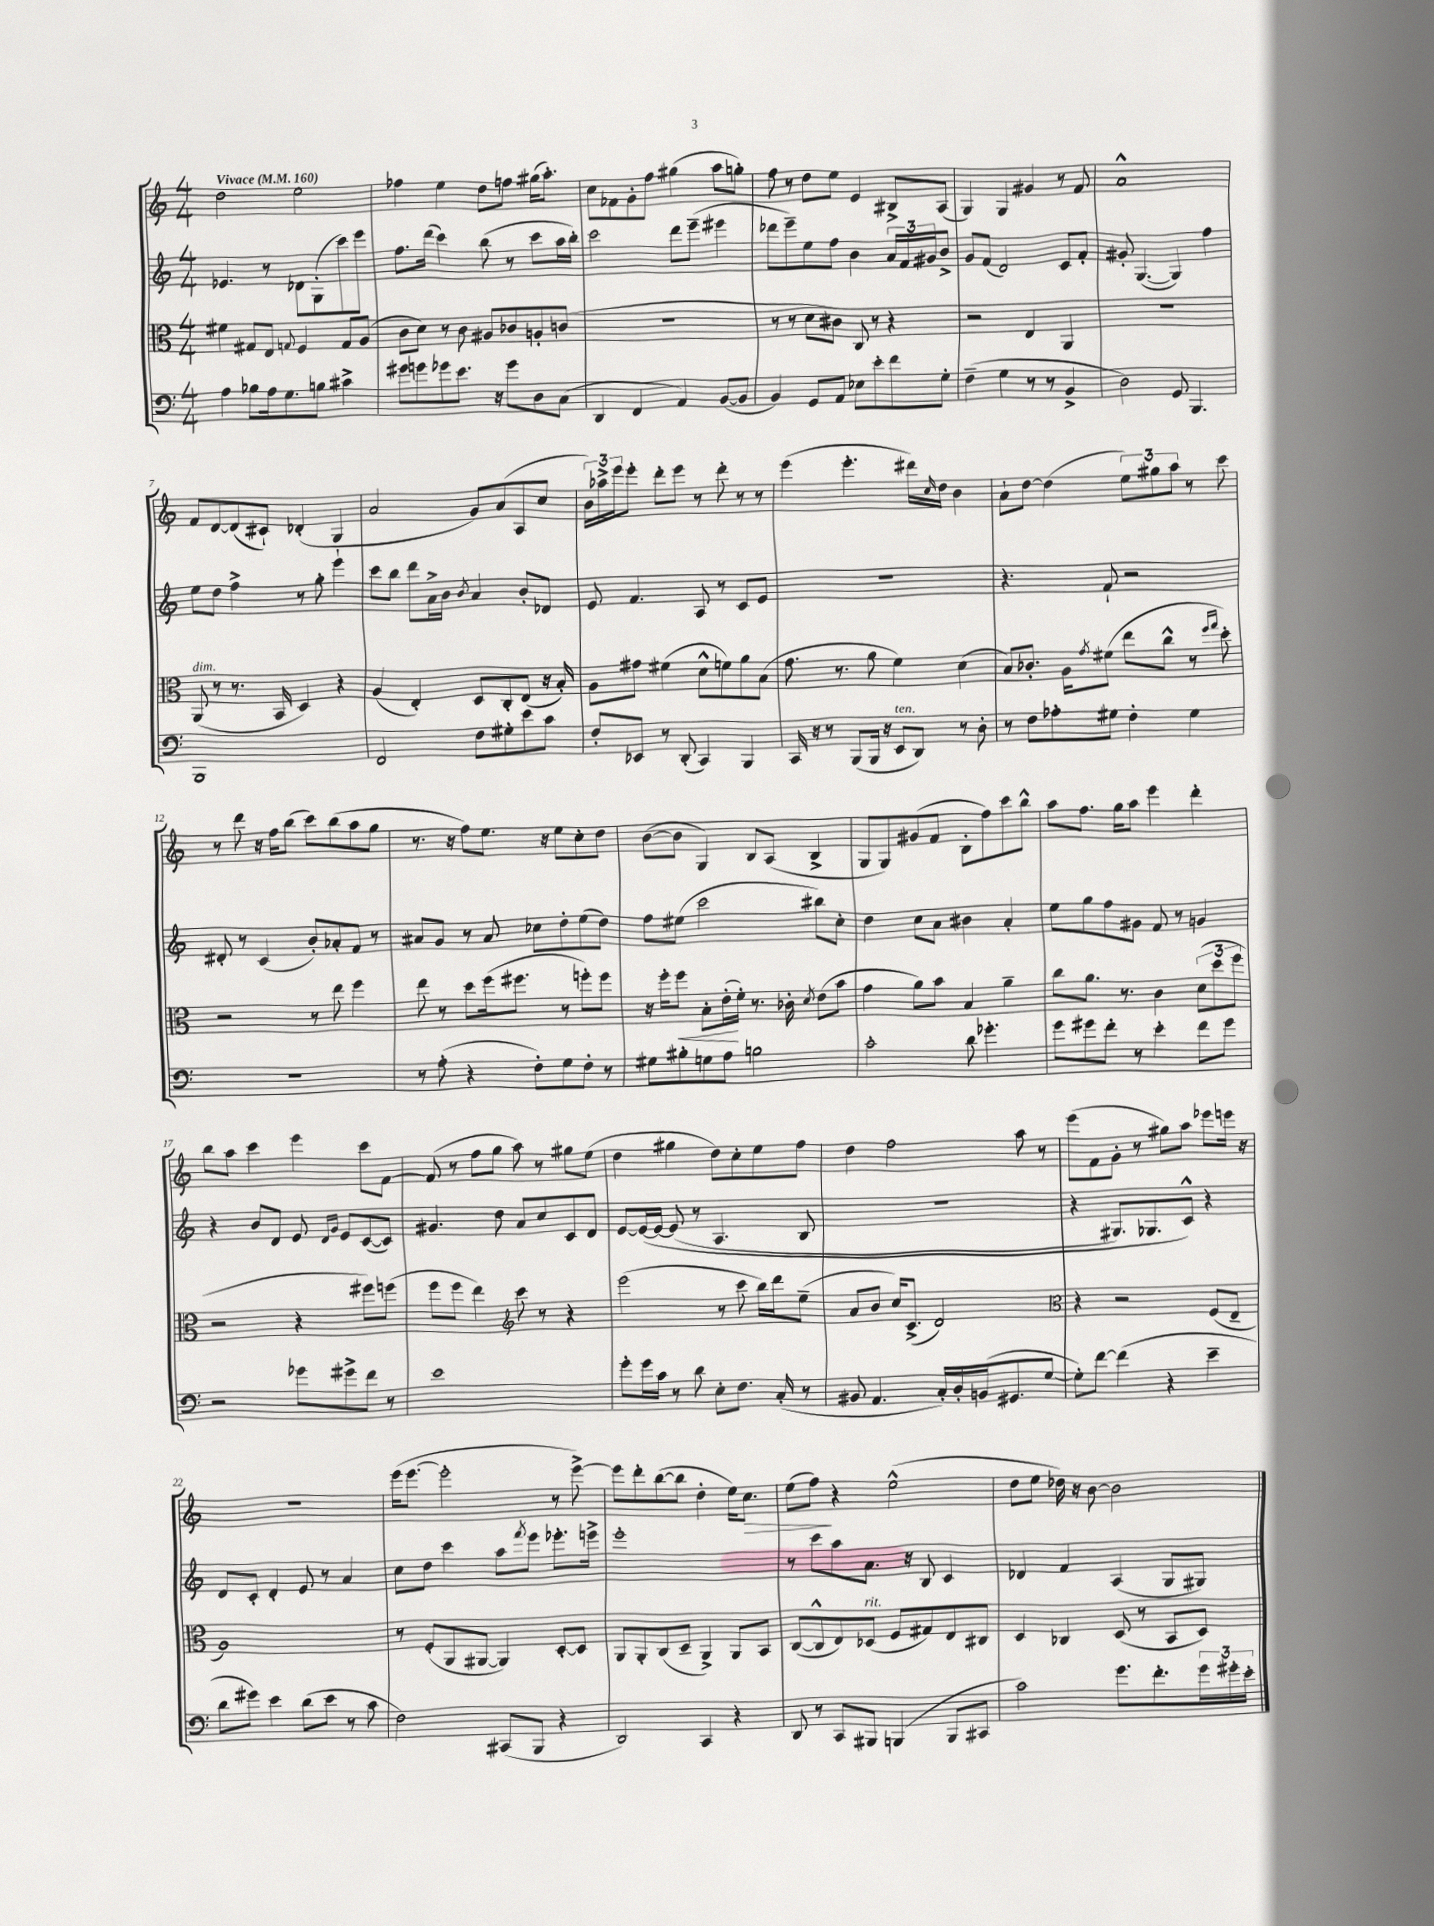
<<
\new StaffGroup <<
\new Staff = "s0" {
    \clef treble \key c \major \numericTimeSignature \time 4/4 \tempo "Vivace" 4 = 160
    d''2 e''2 |
    fes''4 e''4 d''8 f''8 gis''16( a''8.-.) |
    c''8 fes'8 g'8-. f''8 gis''4( a''8 g''8-.) |
    f''8 r8 d''8 e''8 e'4 bis8-> a8( |
    g4) g4 gis'4 r8 f'8 |
    a'1-^ |
    f'8 d'8~ d'8( cis'8-!) des'4-.( g4 |
    a'2 g'8) a'8( a8 c''8 |
    \tuplet 3/2 { b'16) aes''16-> e'''16 } e'''8-. d'''8-. e'''8 r8 d'''8-. r8 r8 |
    e'''4( e'''4.-. dis'''16) \grace { c''16 } d''16 b'4 |
    a'8-! d''8~ d''4( \tuplet 3/2 { e''8) gis''8 a''8 } r8 c'''8 |
    r8 d'''8 r16 f''16 b''8( c'''8) b''8( a''8 g''8 |
    r8. r16 f''8) e''8. r16 e''8 c''8-. d''8 |
    b'8~( b'8 g4) b8 a8( b4-> |
    g8 g8) gis'8( f'8 b8-. f''8) c'''8 b''8-^ |
    a''8 f''8. g''16 a''8 e'''4 d'''4-. |
    b''8 a''8 c'''4 e'''4 c'''8 f'8~ |
    f'8( r8 f''8 g''8 a''8) r8 gis''8 e''8( |
    d''4 gis''4 d''8) c''8-. e''8 f''8 |
    d''4 f''2 a''8 r8 |
    e'''8( f'8 g'8-. r8 gis''8) a''8 ees'''8 e'''16 r16 |
    R1 |
    e'''16( e'''8.~ e'''2-. r8 e'''8~->) |
    e'''8 d'''8-. b''8~( b''8 d''4-. e''16) c''8.\> |
    e''8( f''8\!) r4 e''2-^( |
    d''8 e''8 des''16) r16 b'8~ b'2 \bar "|." |
}
\new Staff = "s1" {
    \clef treble \key c \major \numericTimeSignature \time 4/4
    ees'4. r8 des'8 g8-.( c'''8) e'''8 |
    f''8. d'''16( c'''4) b''8( r8 c'''8 a''16 b''16-.) |
    c'''2 d'''8 e'''8--( eis'''4 |
    des'''8 e'''8--) e''8 f''8 b'4 \tuplet 3/2 { a'16 f'16 gis'16 } b'8-> |
    g'8 f'8( d'2) c'8 f'8-. |
    gis'8-. g4.~( g4) f''4 |
    e''8 d''8 f''4-> r8 g''8-. e'''4-! |
    c'''8 b''8 d'''8 a'16-> b'16 \acciaccatura { b'8 } a'4 b'8-. des'8 |
    e'8 f'4. a8 r8 c'8 e'8 |
    R1 |
    r4. f'8-! r2 |
    dis'8-. r8 c'4( b'8-.) aes'8-. f'8 r8 |
    ais'8 g'8 r8 ais'8 ces''8 d''8-. e''8( d''8) |
    f''8 eis''8( c'''2 bis''8) c''8-. |
    d''4 c''8 a'8 bis'4 a'4-. |
    e''8 g''8 f''8 gis'8 f'8 r8 g'4 |
    r4 b'8 d'8 e'8 \grace { d'16 g'16 } e'8 c'8~( c'8) |
    gis'4. d''8 a'8 c''8 c'8 d'8 |
    e'8~ e'16~\( e'16~ e'8( r8 a4. b8 |
    r1 |
    r4 gis8.) ges8. c'8-^\) r4 |
    d'8 c'8-. d'4-. e'8 r8 a'4 |
    c''8 d''8 c'''4 a''8 \acciaccatura { f'''8 } e'''8 ees'''8.-. e'''16-> |
    e'''1-. |
    r8 c'''8 a''8 a'8. r16 b8 c'4 |
    des'4 f'4 a4( g8 gis8) \bar "|." |
}
\new Staff = "s2" {
    \clef alto \key c \major \numericTimeSignature \time 4/4
    fis'4 gis8 e8 \appoggiatura { g8 } f4 g8 a8( |
    c'8 d'8) r8 c'8 ais8 ces'8 a8-. c'8( |
    R1 |
    r8 r8 d'8 cis'8) c8 r8 r4 |
    r2 e4 a,4 |
    R1 |
    a,8^\markup { \italic "dim." }( r8 r8. b,16 d4) r4 |
    a4( e4-.) d8 c8-. e8( r16 b16-.) |
    a8 gis'8 fis'4( d'8-^ f'8) a'8 b8( |
    g'8. r8. a'8 f'4) d'4( |
    b8) ces'8.-. a16 \acciaccatura { g'8 } fis'8( e''8 c''8-^ r8 \grace { f''16 g''16 } d''8-.) |
    r2 r8 e''8 f''4 |
    e''8 r8 d''8 f''16( fis''8. r8 f''8-.) f''8 |
    r16 f''16-. f''8\< b8-. e'16-.\!( f'16-.) r8. ces'16-. \acciaccatura { d'8 } e'8( b'8 |
    g'4 a'8) b'8 b4 a'4-- |
    c''8 a'8. r8. c'4 \tuplet 3/2 { d'8( d''8 f''8 } |
    r2 r4 fis''8) f''8( |
    f''8 f''8 e''4) \clef treble c'''8 r8 r4 |
    e'''2( r8 c'''8 b''16) d'''16 e''8--( |
    a'8 b'8 c''16) c'8.->( d'2) |
    \clef alto r4 r2 f8( e8-- |
    a1) |
    r8 f8-.( a,8 ais,8~ ais,4) d8~-. d8 |
    a,8 a,8-. c8( d8-- a,4->) a,8 b,8 |
    c8~( c8-^ e8) des8^\markup { \italic "rit." }( f8 gis8) e8 cis8 |
    d4 ces4 d8( r8 b,8 d8) \bar "|." |
}
\new Staff = "s3" {
    \clef bass \key c \major \numericTimeSignature \time 4/4
    a4 bes8 a16 g8. b8 cis'4-> |
    gis'8 g'8 ges'8 e'8. r16 ges'8 d8 c8( |
    d,4 f,4 a,4) b,8~( b,8 |
    b,4) g,8 a,8 ees8 e'8-. f'8 g8-. |
    f4--( g4 r8 r8 b,4-> |
    d2) g,8 b,,4. |
    b,,1 |
    f,2 f8 gis8-. e'8 c'8 |
    f8-. ees,8 r8 d,8-.( c,4) b,,4 |
    c,16 r16 r8 b,,8( b,,16 r16 e,8^\markup { \italic "ten." } d,8) r8 d8-. |
    r8 f8 aes8-. gis8 f4-. gis4 |
    R1 |
    r8 a8-.( r4 f8-.) g8 f8-. r8 |
    gis8 bis8-. g8 a8 b2 |
    c'2-. d'8 ges'4.-. |
    g'8 gis'8 f'8-. r8 e'4-. f'8 gis'8 |
    r2 ges'8 gis'8-> f'8 r8 |
    e'1 |
    g'8-. g'16 c'16 r8 d'8 e8-. f8. c16-.( r8 |
    bis,8 a,4. c16-.) d16-. b,16( gis,8. g8~ |
    g8-.) f'8~ f'4( r4 e'4-- |
    d'8 gis'8) e'4 d'8( e'8 r8 c'8 |
    f2) cis,8( b,,8 r4 |
    d,2) c,4 r4 |
    d,8 r8 c,8 bis,,8 b,,4( b,,8 cis,8 |
    c'2) g'8. f'8.-. \tuplet 3/2 { g'16 gis'16-. e'16-. } \bar "|." |
}
>>
>>
